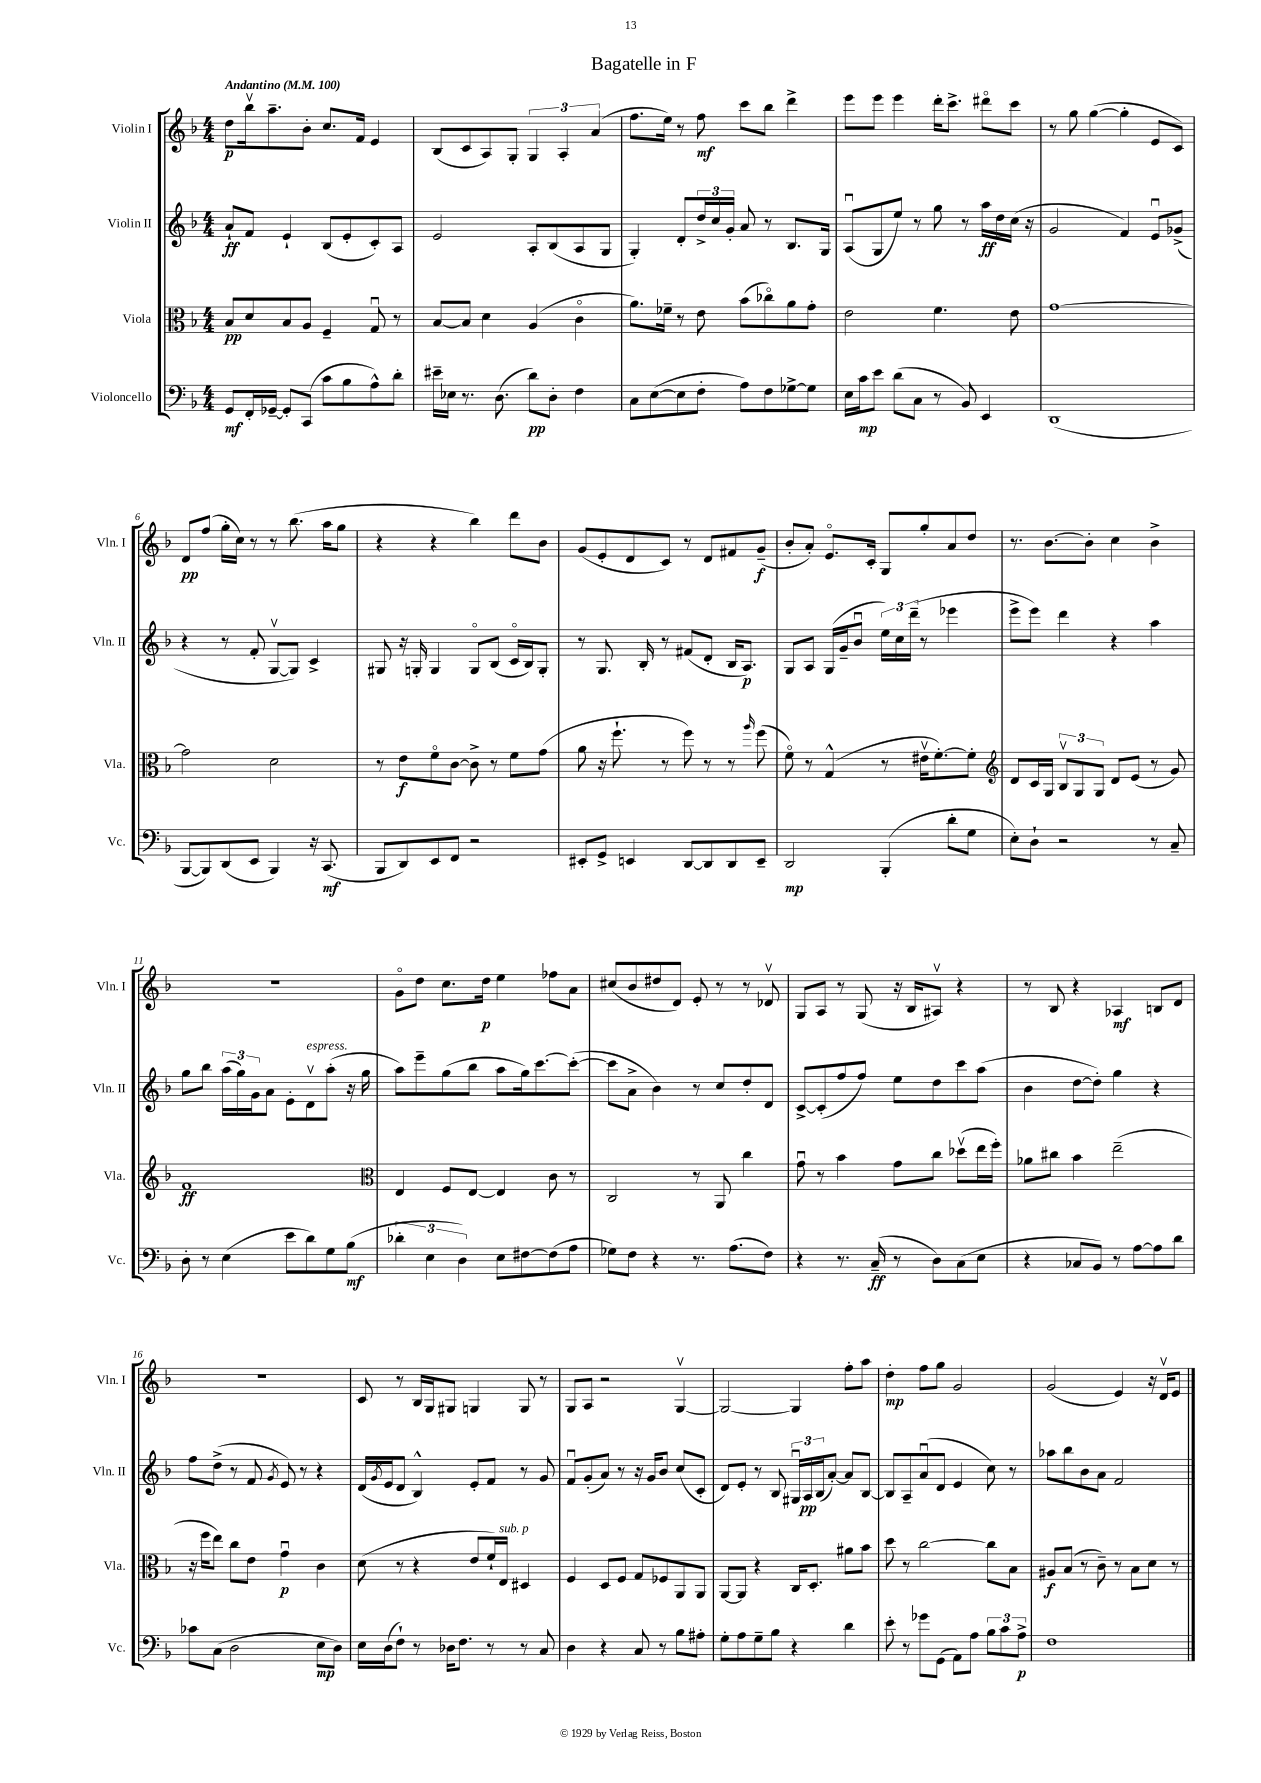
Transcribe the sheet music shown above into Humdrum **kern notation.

**kern	**dynam	**kern	**dynam	**kern	**dynam	**kern	**dynam
*part4	*part4	*part3	*part3	*part2	*part2	*part1	*part1
*staff4	*staff4	*staff3	*staff3	*staff2	*staff2	*staff1	*staff1
*I"Violoncello	*	*I"Viola	*	*I"Violin II	*	*I"Violin I	*
*I'Vc.	*	*I'Vla.	*	*I'Vln. II	*	*I'Vln. I	*
*clefF4	*	*clefC3	*	*clefG2	*	*clefG2	*
*k[b-]	*	*k[b-]	*	*k[b-]	*	*k[b-]	*
*M4/4	*	*M4/4	*	*M4/4	*	*M4/4	*
*MM100	*	*MM100	*	*MM100	*	*MM100	*
=1	=1	=1	=1	=1	=1	=1	=1
!	!	!	!	!	!	!LO:TX:a:B:t=Andantino	!
8GG/L	mf	8B-/L	pp	8a`/L	ff	8dd\L	p
16FF'/L	.	8d/	.	8f/J	.	16bb-v\k	.
[16GG-X~/JJ	.	.	.	.	.	8.aa~\	.
8GG-'/L]	.	8B-/	.	4e`/	.	.	.
(8CC/J	.	8A/J	.	.	.	8b-'\J	.
8c\L	.	4F~/	.	(8B-/L	.	8.cc/L	.
8B-\	.	.	.	8e'/	.	.	.
.	.	.	.	.	.	16f/Jk	.
8A^^\)	.	8Gu/	.	8c'/)	.	4e/	.
8d'\J	.	8r	.	8A/J	.	.	.
=2	=2	=2	=2	=2	=2	=2	=2
16e#X~\LL	.	[8B-/L	.	2e/	.	(8B-/L	.
16E-X\JJ	.	.	.	.	.	.	.
8.r	.	8B-/J]	.	.	.	8c/	.
.	.	4d\	.	.	.	8A/)	.
(8.D\	.	.	.	.	.	.	.
.	.	.	.	.	.	8G'/J	.
8d\L)	pp	(4A/	.	8A'/L	.	6G/	.
8D'\J	.	.	.	(8B-/	.	.	.
.	.	.	.	.	.	6A'/	.
4F\	.	4c\	.	8A/	.	.	.
.	.	.	.	.	.	(6a/	.
.	.	.	.	8G/J	.	.	.
=3	=3	=3	=3	=3	=3	=3	=3
8C\L	.	8.a\L)	.	4G'/)	.	8.ff\L	.
([8E\	.	.	.	.	.	.	.
.	.	16f-X~\Jk	.	.	.	16ee\Jk)	.
8E\]	.	8r	.	8d'/L	.	8r	.
8F'\J	.	8e\	.	24dd^/L	.	8ff\	mf
.	.	.	.	24cc/	.	.	.
.	.	.	.	24g'/JJ	.	.	.
8A\L)	.	(8b-\L	.	8a/	.	8ccc\L	.
8F\	.	8cc-X\)	.	8r	.	8bb-\J	.
[8G-X^\	.	8a\	.	8.B-/L	.	4ddd^\	.
8G-\J]	.	8g'\J	.	.	.	.	.
.	.	.	.	16G/Jk	.	.	.
=4	=4	=4	=4	=4	=4	=4	=4
16E\LL	.	2e\	.	(8Au/L	.	8eee\L	.
16c\J	mp	.	.	.	.	.	.
8e\J	.	.	.	8G/	.	8eee\J	.
(8d\L	.	.	.	8ee/J)	.	4eee\	.
8C\J	.	.	.	8r	.	.	.
8r	.	4.f\	.	8gg\	.	16ddd'\KL	.
.	.	.	.	.	.	8.ccc^\J	.
8BB-/)	.	.	.	8r	.	.	.
4EE/	.	.	.	16aa\LL	ff	8ddd#X\L	.
.	.	.	.	16dd\	.	.	.
.	.	8e\	.	(16cc\JJ	.	8ccc\J	.
.	.	.	.	16r	.	.	.
=5	=5	=5	=5	=5	=5	=5	=5
(1DD	.	[1g	.	2g/	.	8r	.
.	.	.	.	.	.	8gg\	.
.	.	.	.	.	.	([4gg\	.
.	.	.	.	4f/)	.	4gg'\]	.
.	.	.	.	8eu/L	.	8e/L	.
.	.	.	.	(8g-X^/J	.	8c/J)	.
!!LO:LB:g=z
=6	=6	=6	=6	=6	=6	=6	=6
[8BBB-/L	.	2g\]	.	4r	.	8d/L	pp
8BBB-/])	.	.	.	.	.	(8ff/J	.
(8DD/	.	.	.	8r	.	16gg'\LL	.
.	.	.	.	.	.	16cc\JJ)	.
8EE/J	.	.	.	8f'/	.	8r	.
4BBB-/)	.	2d\	.	[8Gv/L	.	8r	.
.	.	.	.	8G/J])	.	(8.bb-\	.
16r	.	.	.	4c^/	.	.	.
(8.CC/	mf	.	.	.	.	16aa\KL	.
.	.	.	.	.	.	8gg\J	.
=7	=7	=7	=7	=7	=7	=7	=7
8BBB-/L	.	8r	.	8G#X/	.	4r	.
8DD/)	.	8e\L	f	16r	.	.	.
.	.	.	.	16Gn'/	.	.	.
8EE/	.	8f\	.	4G/	.	4r	.
8FF/J	.	[8c\J	.	.	.	.	.
2r	.	8c^\]	.	8G/L	.	4bb-\)	.
.	.	8r	.	(8B-/J	.	.	.
.	.	8f\L	.	16c/LL	.	8ddd\L	.
.	.	.	.	16B-/J)	.	.	.
.	.	(8g\J	.	8G'/J	.	8b-\J	.
=8	=8	=8	=8	=8	=8	=8	=8
8EE#X'/L	.	8a\	.	8r	.	(8g/L	.
8GG^/J	.	16r	.	8.G/	.	8e'/	.
.	.	8.ff`\	.	.	.	.	.
4EEn/	.	.	.	.	.	8d/	.
.	.	.	.	16B-'/	.	.	.
.	.	8r	.	8r	.	8c/J)	.
[8DD/L	.	8ff\)	.	(8f#X/L	.	8r	.
8DD/]	.	8r	.	8d'/J	.	8d/L	.
8DD/	.	8r	.	16B-/KL	.	8f#X/	.
.	.	.	.	8.A/J)	p	.	.
.	.	16qqaa/	.	.	.	.	.
8EE~/J	.	(8ff\	.	.	.	(8g~/J	f
=9	=9	=9	=9	=9	=9	=9	=9
2DD/	mp	8f\)	.	8G/L	.	8b-'/L	.
.	.	8r	.	8A/J	.	8a'/J)	.
.	.	(4G^^/	.	(16G/LL	.	8.e/L	.
.	.	.	.	16g~/J	.	.	.
.	.	.	.	8b-u/J	.	.	.
.	.	.	.	.	.	16c'/Jk	.
(4BBB-'/	.	8r	.	24ee\LL)	.	8G/L	.
.	.	.	.	24cc\	.	.	.
.	.	.	.	(24ddd~\JJ	.	.	.
.	.	16e#Xv\KL	.	8r	.	8gg'/	.
.	.	[8.f'\)	.	.	.	.	.
8d'\L	.	.	.	4eee-X\	.	8a/	.
8G\J	.	8f'\J]	.	.	.	8dd/J	.
=10	=10	=10	=10	=10	=10	=10	=10
*	*	*clefG2	*	*	*	*	*
8E'\L)	.	8d/L	.	8eee^\L	.	8.r	.
8D`\J	.	16c/L	.	8eee\J)	.	.	.
.	.	16G/JJ	.	.	.	[8.b-\L	.
2r	.	12B-v/L	.	4ddd\	.	.	.
.	.	12G/	.	.	.	.	.
.	.	.	.	.	.	8b-'\J]	.
.	.	12G/J	.	.	.	.	.
.	.	8d/L	.	4r	.	4cc\	.
.	.	(8e/J	.	.	.	.	.
8r	.	8r	.	4aa\	.	4b-^\	.
8C~/	.	8g/)	.	.	.	.	.
!!LO:LB:g=z
=11	=11	=11	=11	=11	=11	=11	=11
8D'\	.	1f	ff	8gg\L	.	1r	.
8r	.	.	.	8bb-\J	.	.	.
(4E\	.	.	.	(24aa\LL	.	.	.
.	.	.	.	24gg\)	.	.	.
.	.	.	.	24g\J	.	.	.
.	.	.	.	8a\J	.	.	.
8e\L	.	.	.	8e'\L	.	.	.
!	!	!	!	!LO:TX:a:i:t=espress.	!	!	!
8d\)	.	.	.	8dv\	.	.	.
8G\	.	.	.	(8aa'\J	.	.	.
(8B-\J	mf	.	.	16r	.	.	.
.	.	.	.	16gg\	.	.	.
=12	=12	=12	=12	=12	=12	=12	=12
*	*	*clefC3	*	*	*	*	*
6d-X'\	.	4E/	.	8aa\L)	.	8g\L	.
.	.	.	.	8eee~\	.	8dd\J	.
6E\	.	.	.	.	.	.	.
.	.	8F/L	.	(8gg\	.	8.cc\L	.
6D\)	.	.	.	.	.	.	.
.	.	[8E/J	.	8bb-\J	.	.	.
.	.	.	.	.	.	16dd\Jk	p
8E\L	.	4E/]	.	8aa\L	.	4ee\	.
[8F#X\	.	.	.	16gg\k)	.	.	.
.	.	.	.	[8.ccc\	.	.	.
(8F#\]	.	8c\	.	.	.	8ff-X\L	.
8A\J	.	8r	.	(8ccc'\J_	.	8a\J	.
=13	=13	=13	=13	=13	=13	=13	=13
8G-X\L)	.	2C/	.	8ccc\L]	.	(8cc#X/L	.
8F\J	.	.	.	8a^\J	.	8b-/	.
4r	.	.	.	4b-\)	.	8dd#X/	.
.	.	.	.	.	.	8d/J)	.
8.r	.	8r	.	8r	.	8e'/	.
.	.	8AA/	.	8cc/L	.	8r	.
(8.A\L	.	.	.	.	.	.	.
.	.	4cc\	.	8dd'/	.	8r	.
8F\J)	.	.	.	8d/J	.	8d-Xv/	.
=14	=14	=14	=14	=14	=14	=14	=14
4r	.	8gu\	.	[8c^/L	.	8G/L	.
.	.	8r	.	(8c'/]	.	8A/J	.
8.r	.	4b-\	.	8ff/	.	8r	.
.	.	.	.	8ff/J)	.	(8G/	.
(16C~/	ff	.	.	.	.	.	.
8r	.	8g\L	.	8ee\L	.	16r	.
.	.	.	.	.	.	16B-/KL	.
8D\L)	.	8cc\J	.	8dd\	.	8A#Xv/J)	.
(8C\	.	(8dd-Xv\L	.	8ccc\	.	4r	.
8E\J	.	16ee\L	.	(8aa\J	.	.	.
.	.	16ff'\JJ)	.	.	.	.	.
=15	=15	=15	=15	=15	=15	=15	=15
4r	.	8a-X\L	.	4b-\	.	8r	.
.	.	8cc#X\J	.	.	.	8B-/	.
8C-X/L	.	4b-\	.	[8dd\L	.	4r	.
8BB-/J)	.	.	.	8dd'\J])	.	.	.
8r	.	(2ee~\	.	4gg\	.	4A-X/	mf
[8A\L	.	.	.	.	.	.	.
8A\]	.	.	.	4r	.	8Bn/L	.
8d\J	.	.	.	.	.	8d/J	.
!!LO:LB:g=z
=16	=16	=16	=16	=16	=16	=16	=16
8c-X\L	.	16r	.	8ff\L	.	1r	.
.	.	16ff\KL	.	.	.	.	.
(8C\J	.	8ee\J)	.	(8dd^\J	.	.	.
2D\	.	8cc\L	.	8r	.	.	.
.	.	8e\J	.	8f/	.	.	.
.	.	.	.	8qg/	.	.	.
.	.	4gu\	p	8e/)	.	.	.
.	.	.	.	8r	.	.	.
8E\L	mp	4c\	.	4r	.	.	.
8D\J)	.	.	.	.	.	.	.
=17	=17	=17	=17	=17	=17	=17	=17
16E\LL	.	(8d\	.	(16d/LL	.	8c/	.
.	.	.	.	8qg/	.	.	.
(16D\J	.	.	.	16e/J	.	.	.
8F`\J)	.	8r	.	8d/J	.	8r	.
8r	.	4r	.	4B-^^/)	.	16B-/LL	.
.	.	.	.	.	.	16G/J	.
16D-X\KL	.	.	.	.	.	8G#X/J	.
8.F\J	.	.	.	.	.	.	.
.	.	8e/L	.	8e'/L	.	4Gn/	.
8r	.	16f`/L)	.	8f/J	.	.	.
!	!	!LO:TX:a:i:t=sub. p	!	!	!	!	!
.	.	16E/JJ	.	.	.	.	.
8r	.	4D#X/	.	8r	.	8G/	.
8C/	.	.	.	8g/	.	8r	.
=18	=18	=18	=18	=18	=18	=18	=18
4D\	.	4F/	.	8fu/L	.	8G/L	.
.	.	.	.	(8g'/	.	8A/J	.
4r	.	8D/L	.	8a/J)	.	2r	.
.	.	8F/J	.	8r	.	.	.
8C/	.	8G/L	.	16r	.	.	.
.	.	.	.	16g/KL	.	.	.
8r	.	8F-X/	.	8b-/J	.	.	.
8B-\L	.	8AA/	.	(8cc/L	.	[4Gv/	.
8A#X'\J	.	8AA/J	.	8c'/J	.	.	.
=19	=19	=19	=19	=19	=19	=19	=19
8G'\L	.	[8AA/L	.	8d/L)	.	2G/_	.
8A\	.	8AA/J]	.	8e'/J	.	.	.
8G~\	.	4r	.	8r	.	.	.
8B-\J	.	.	.	8B-/	.	.	.
4r	.	16C/KL	.	24G#Xu/LL	.	4G/]	.
.	.	.	.	24A/	pp	.	.
.	.	8.D'/J	.	.	.	.	.
.	.	.	.	(24B-/J	.	.	.
.	.	.	.	[8a'/J)	.	.	.
4d\	.	8a#X\L	.	8a/L]	.	8ff'\L	.
.	.	8b-\J	.	[8B-/J	.	8aa\J	.
=20	=20	=20	=20	=20	=20	=20	=20
8e'\	.	8dd\	.	8B-/L]	.	4dd'\	mp
8r	.	8r	.	8A~/	.	.	.
8g-X\L	.	[2cc\	.	(8au/	.	8ff\L	.
(8GG\J	.	.	.	8d/J	.	8gg\J	.
8AA\L)	.	.	.	4e/	.	2g/	.
8A\J	.	.	.	.	.	.	.
12B-\L	.	8cc\L]	.	8cc\)	.	.	.
12c\	.	.	.	.	.	.	.
.	.	8B-\J	.	8r	.	.	.
12A^\J	p	.	.	.	.	.	.
=21	=21	=21	=21	=21	=21	=21	=21
1F	.	8A#X/L	f	8aa-X\L	.	(2g/	.
.	.	(8B-/J	.	8bb-\	.	.	.
.	.	8r	.	8b-\	.	.	.
.	.	8c~\)	.	8a\J	.	.	.
.	.	8r	.	2f/	.	4e/)	.
.	.	8B-\L	.	.	.	.	.
.	.	8d\J	.	.	.	16r	.
.	.	.	.	.	.	16dv/KL	.
.	.	8r	.	.	.	8e/J	.
==	==	==	==	==	==	==	==
*-	*-	*-	*-	*-	*-	*-	*-
